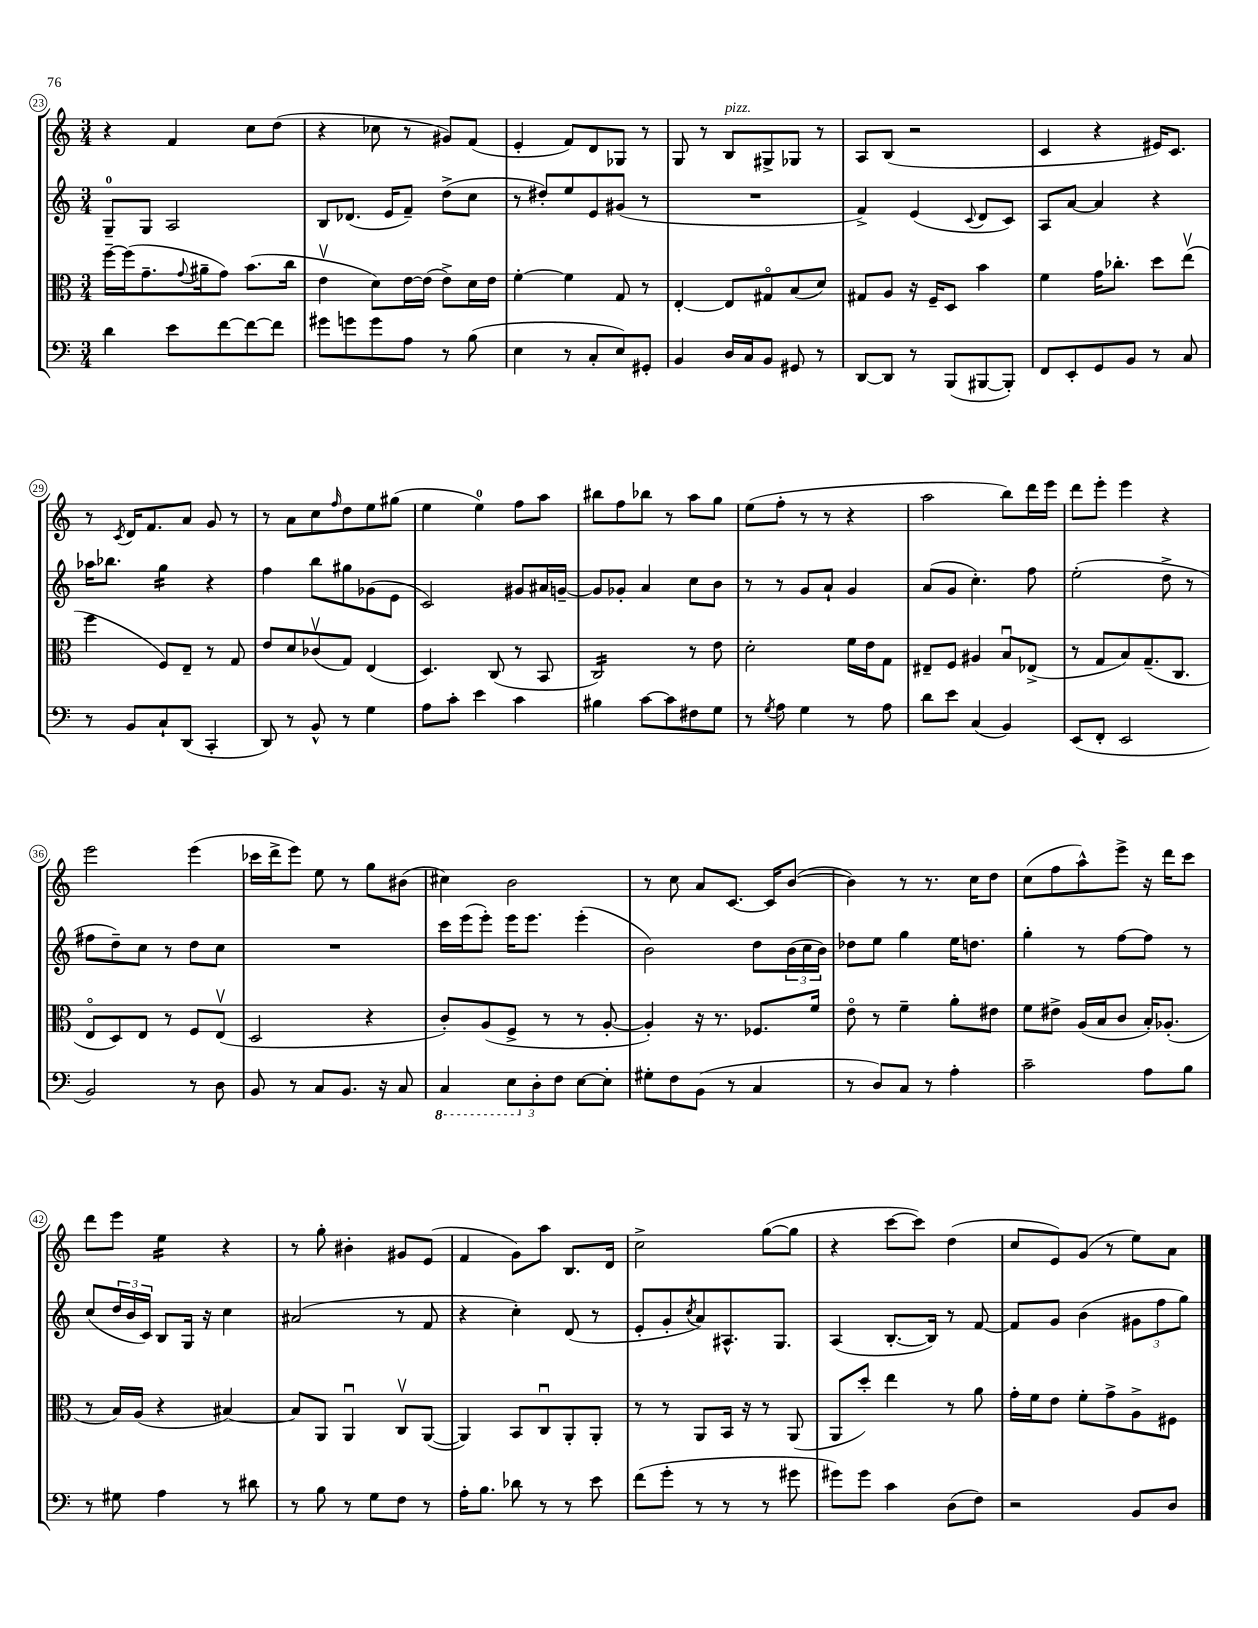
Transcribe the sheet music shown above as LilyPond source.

<<
\new StaffGroup <<
\new Staff = "s0" {
    \clef treble \key c \major \numericTimeSignature \time 3/4
    r4 f'4 c''8 d''8( |
    r4 ces''8 r8 gis'8) f'8( |
    e'4-. f'8) d'8 ges8 r8 |
    g8 r8 b8^\markup { \italic "pizz." } gis8-> ges8 r8 |
    a8 b8( r2 |
    c'4 r4 eis'16) c'8. |
    r8 \acciaccatura { c'8 } d'16 f'8. a'8 g'8 r8 |
    r8 a'8 c''8 \grace { f''16 } d''8 e''8 gis''8( |
    e''4 e''4-0) f''8 a''8 |
    bis''8 f''8 bes''8 r8 a''8 g''8 |
    e''8( f''8-. r8 r8 r4 |
    a''2 b''8) d'''16 e'''16 |
    d'''8 e'''8-. e'''4 r4 |
    e'''2 e'''4( |
    ces'''16 d'''16-> e'''8) e''8 r8 g''8 bis'8( |
    cis''4) b'2 |
    r8 c''8 a'8 c'8.~ c'16 b'8~( |
    b'4) r8 r8. c''16 d''8 |
    c''8( f''8 a''8-^) e'''8-> r16 d'''16 c'''8 |
    d'''8 e'''8 e''4:16 r4 |
    r8 g''8-. bis'4-. gis'8 e'8( |
    f'4 g'8) a''8 b8. d'16 |
    c''2-> g''8~( g''8 |
    r4 c'''8~ c'''8) d''4( |
    c''8 e'8) g'8( r8 e''8) a'8 \bar "|." |
}
\new Staff = "s1" {
    \clef treble \key c \major \numericTimeSignature \time 3/4
    g8-0-- g8 a2 |
    b8 des'8.( e'16 f'8--) d''8->( c''8 |
    r8 dis''8-.) e''8 e'8 gis'8( r8 |
    R2. |
    f'4->) e'4( \appoggiatura { c'8 } d'8 c'8) |
    a8 a'8~ a'4 r4 |
    aes''16 bes''8. g''4:16 r4 |
    f''4 b''8 gis''8 ges'8( e'8 |
    c'2) gis'8 ais'16 g'16~-- |
    g'8 ges'8-. a'4 c''8 b'8 |
    r8 r8 g'8 a'8-! g'4 |
    a'8( g'8 c''4.-.) f''8 |
    e''2-.( d''8-> r8 |
    fis''8 d''8--) c''8 r8 d''8 c''8 |
    R2. |
    c'''16 e'''16( e'''8-.) e'''16 e'''8. e'''4-.( |
    b'2) d''8 \tuplet 3/2 { b'16( c''16 b'16) } |
    des''8 e''8 g''4 e''16 d''8. |
    g''4-. r8 f''8~ f''8 r8 |
    c''8( \tuplet 3/2 { d''16 b'16 c'16) } b8 g16 r16 c''4 |
    ais'2( r8 f'8 |
    r4 c''4-.) d'8( r8 |
    e'8-. g'8-. \acciaccatura { c''8 } a'8) ais8.-^ g8. |
    a4( b8.~-. b16) r8 f'8~ |
    f'8 g'8 b'4( \tuplet 3/2 { gis'8 f''8 g''8) } \bar "|." |
}
\new Staff = "s2" {
    \clef alto \key c \major \numericTimeSignature \time 3/4
    f''16~-- f''16( g'8.-- \appoggiatura { g'8 } ais'16-- g'8) b'8.( c''16 |
    e'4\upbow d'8) e'16~ e'16( e'8->) d'16 e'16 |
    f'4~-. f'4 g8 r8 |
    e4~-. e8 gis8\flageolet b8( d'8) |
    gis8 a8 r16 f16-- d8 b'4 |
    f'4 g'16 ces''8.-. d''8 e''8\upbow( |
    f''4 f8) e8-- r8 g8 |
    e'8 d'8 ces'8\upbow( g8) e4( |
    d4.) c8( r8 b,8 |
    c2:16) r8 e'8 |
    d'2-. f'16 e'16 g8 |
    eis8-- f8 ais4 b8\downbow ees8->( |
    r8 g8 b8) g8.--( c8. |
    e8\flageolet d8) e8 r8 f8 e8\upbow( |
    d2 r4 |
    c'8-.) a8( f8-> r8 r8 a8~-. |
    a4-.) r16 r8. fes8. f'16 |
    e'8\flageolet r8 f'4-- a'8-. eis'8 |
    f'8 eis'8-> a16( b16 c'8 b16-.) aes8.-.( |
    r8 b16) a16( r4 bis4~) |
    bis8 a,8 a,4\downbow c8\upbow a,8~( |
    a,4) b,8 c8\downbow a,8-. a,8-. |
    r8 r8 a,8 b,16 r16 r8 a,8( |
    a,8 d''8-.) e''4 r8 a'8 |
    g'16-. f'16 e'8 f'8-. g'8-> a8-> fis8 \bar "|." |
}
\new Staff = "s3" {
    \clef bass \key c \major \numericTimeSignature \time 3/4
    d'4 e'8 f'8~ f'8~ f'8 |
    gis'8 g'8 g'8 a8 r8 b8( |
    e4 r8 c8-. e8) gis,8-. |
    b,4 d16 c16 b,8 gis,8 r8 |
    d,8~ d,8 r8 b,,8( bis,,8~ bis,,8-.) |
    f,8 e,8-. g,8 b,8 r8 c8 |
    r8 b,8 c8-! d,8( c,4-. |
    d,8) r8 b,8-^ r8 g4 |
    a8 c'8-. e'4 c'4 |
    bis4 c'8~ c'8 fis8 g8 |
    r8 \acciaccatura { g8 } a8 g4 r8 a8 |
    d'8 e'8 c4( b,4) |
    e,8( f,8-. e,2 |
    b,2) r8 d8 |
    b,8 r8 c8 b,8. r16 c8 |
    \ottava #-1 c,4 \tuplet 3/2 { e,8 \ottava #0 d8-. f8 } e8~ e8-. |
    gis8-. f8 b,8( r8 c4 |
    r8 d8) c8 r8 a4-. |
    c'2-- a8 b8 |
    r8 gis8 a4 r8 dis'8 |
    r8 b8 r8 g8 f8 r8 |
    a16-. b8. des'8 r8 r8 e'8 |
    f'8( g'8-. r8 r8 r8 gis'8 |
    gis'8) gis'8 c'4 d8( f8) |
    r2 b,8 d8 \bar "|." |
}
>>
>>
\layout { \context { \Score currentBarNumber = #23 \override BarNumber.stencil = #(make-stencil-circler 0.1 0.3 ly:text-interface::print) } }
